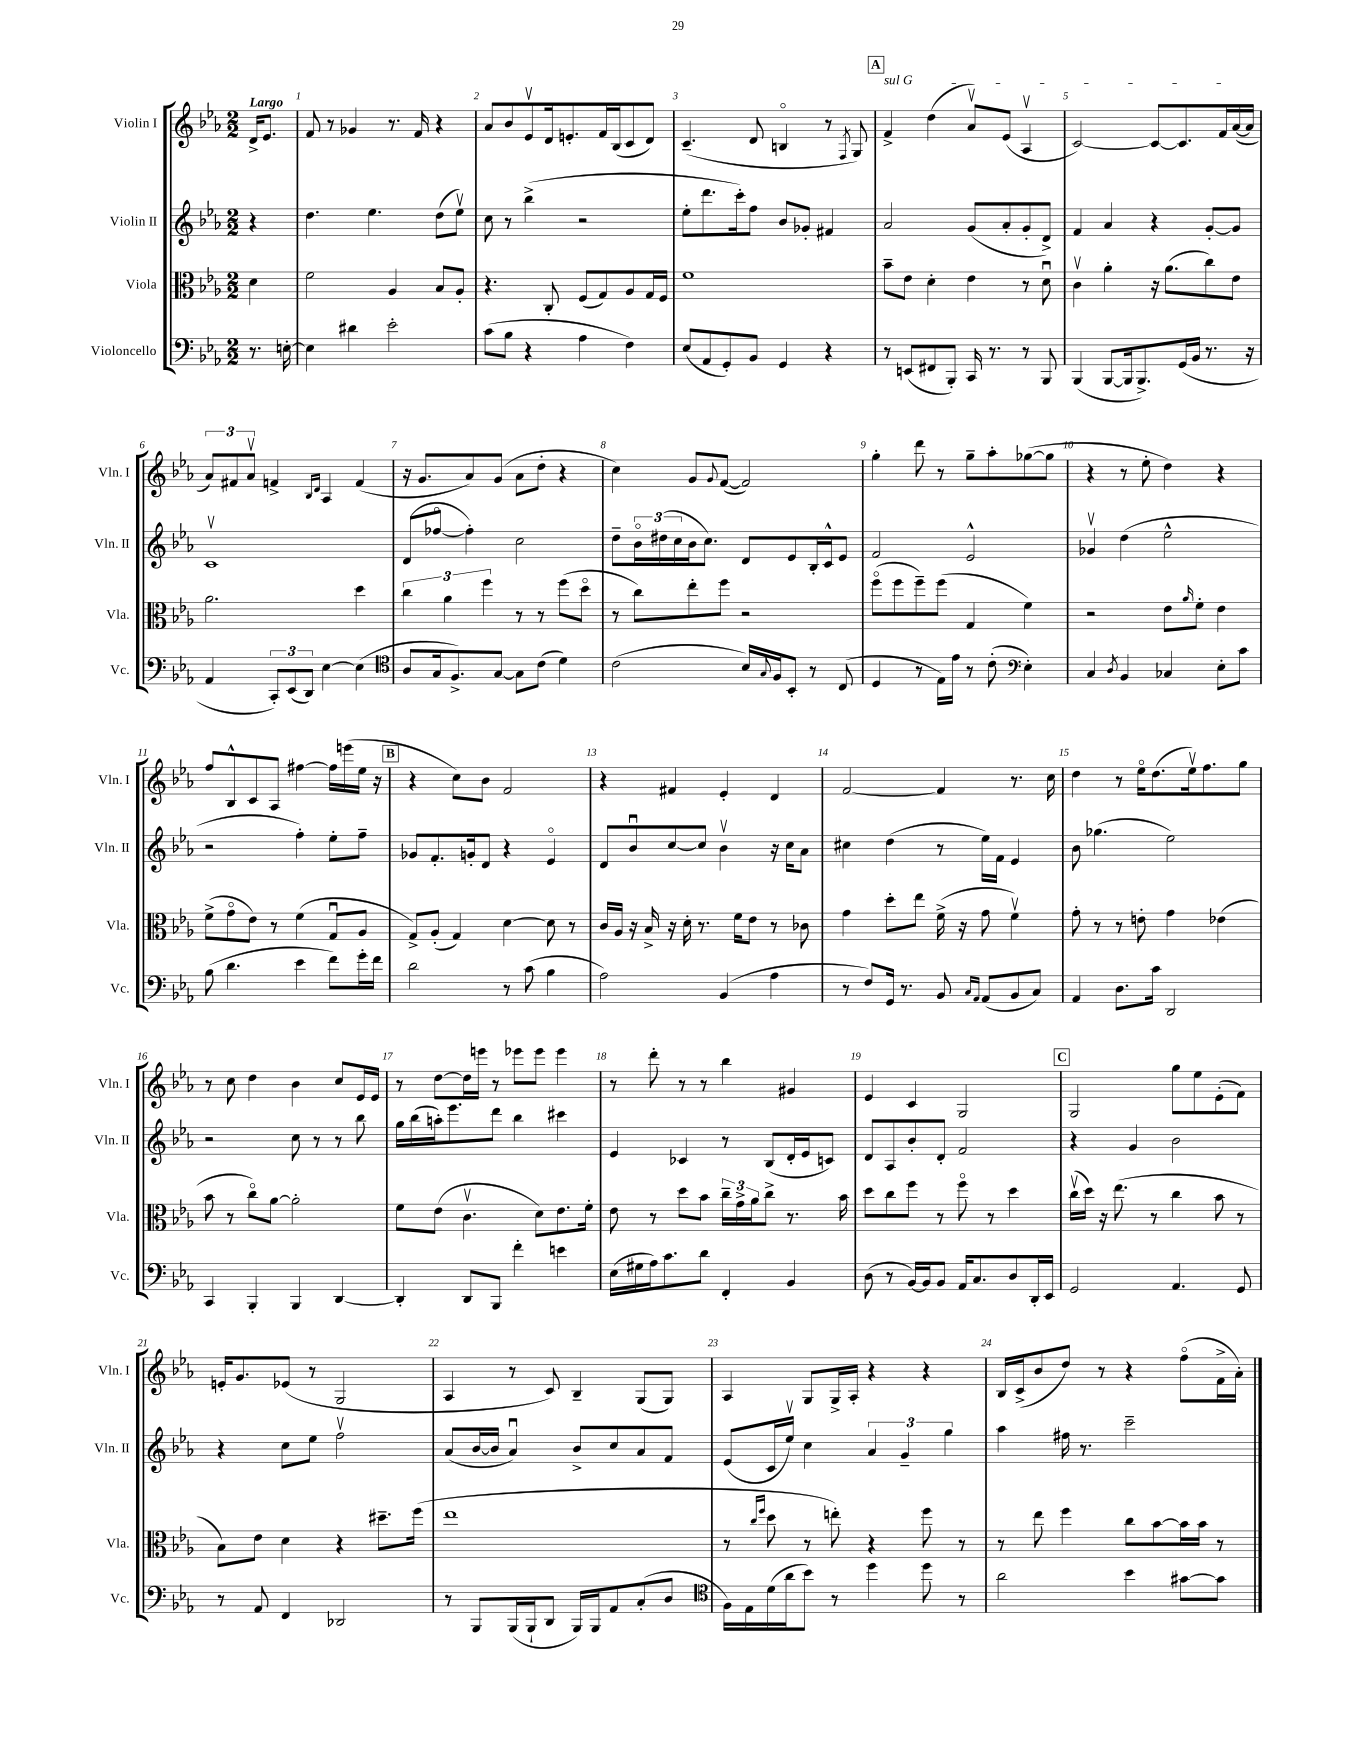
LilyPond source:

<<
\new StaffGroup <<
\new Staff = "s0" \with { instrumentName = "Violin I" shortInstrumentName = "Vln. I" } {
    \clef treble \key ees \major \numericTimeSignature \time 2/2 \partial 4 \tempo "Largo"
    d'16-> ees'8. |
    f'8 r8 ges'4 r8. f'16 r4 |
    aes'8 bes'8 ees'8\upbow d'16 e'8.-. f'16 bes16( c'8 d'8) |
    c'4.--( d'8 b4\flageolet r8 \acciaccatura { f8 } g8) |
    \mark \markup { \box "A" } \once \override TextSpanner.bound-details.left.text = \markup { \italic "sul G" } f'4->\startTextSpan d''4( aes'8\upbow) ees'8( aes4\upbow |
    c'2~) c'8~ c'8. f'16 aes'16~( aes'16\stopTextSpan |
    \tuplet 3/2 { aes'8) fis'8 aes'8\upbow } f'4-> \grace { bes16 d'16 } aes4 f'4( |
    r16 g'8. aes'8) g'8( aes'8 d''8-. r4 |
    c''4) g'8 \appoggiatura { g'8 } f'8~( f'2) |
    g''4-. d'''8 r8 g''8-- aes''8-. ges''8~( ges''8 |
    r4 r8 ees''8-. d''4) r4 |
    f''8 bes8-^ c'8 aes8 fis''4~ fis''16 e'''16( ees''16 r16 |
    \mark \markup { \box "B" } r4 c''8) bes'8 f'2 |
    r4 fis'4 ees'4-. d'4 |
    f'2~ f'4 r8. c''16 |
    d''4 r8 ees''16\flageolet d''8.( ees''16\upbow) f''8. g''8 |
    r8 c''8 d''4 bes'4 c''8 ees'16 ees'16 |
    r8 d''8~ d''16 e'''16 r8 ees'''8 ees'''8 ees'''4 |
    r8 d'''8-. r8 r8 bes''4 gis'4 |
    ees'4 c'4 g2 |
    \mark \markup { \box "C" } g2 g''8 ees''8 ees'8-.( f'8) |
    e'16-. g'8. ees'8( r8 g2 |
    aes4 r8 c'8) bes4-- g8( g8) |
    aes4 g8 g16-> aes16-. r4 r4 |
    bes16 c'16->( bes'8 d''8) r8 r4 f''8\flageolet( f'16-> aes'16-.) \bar "|." |
}
\new Staff = "s1" \with { instrumentName = "Violin II" shortInstrumentName = "Vln. II" } {
    \clef treble \key ees \major \numericTimeSignature \time 2/2 \partial 4
    r4 |
    d''4. ees''4. d''8( ees''8\upbow) |
    c''8 r8 bes''4->( r2 |
    ees''8-. d'''8. c'''16-.) f''8 bes'8 ges'8-. fis'4 |
    \mark \markup { \box "A" } aes'2 g'8( aes'8-. g'8-. d'8->) |
    f'4 aes'4 r4 g'8~-. g'8 |
    c'1\upbow |
    d'8( fes''8~\flageolet fes''4-.) c''2 |
    d''8-- \tuplet 3/2 { bes'16\flageolet dis''16( c''16 } bes'16 c''8.) d'8 ees'8 bes16-. c'16-^ ees'8 |
    f'2 ees'2-^ |
    ges'4\upbow d''4( ees''2-^ |
    r2 f''4-.) ees''8-. f''8-- |
    \mark \markup { \box "B" } ges'8 f'8.-. g'16-. d'8 r4 ees'4\flageolet |
    d'8 bes'8\downbow c''8~ c''8 bes'4\upbow r16 c''16 aes'8 |
    cis''4 d''4( r8 ees''16) f'16 ees'4 |
    bes'8 ges''4.( ees''2) |
    r2 c''8 r8 r8 bes''8 |
    g''16 bes''16( a''16-.) ees'''8. d'''8 bes''4 cis'''4 |
    ees'4 ces'4 r8 bes8( d'16-. ees'16 c'8) |
    d'8 aes8 bes'8-. d'8-. f'2 |
    \mark \markup { \box "C" } r4 g'4 bes'2 |
    r4 c''8 ees''8 f''2\upbow |
    aes'8( bes'16~ bes'16 aes'4\downbow) bes'8-> c''8 aes'8 f'8 |
    ees'8( c'16 ees''16\upbow) c''4 \tuplet 3/2 { aes'4 g'4-- g''4 } |
    aes''4 fis''16 r8. c'''2-- \bar "|." |
}
\new Staff = "s2" \with { instrumentName = "Viola" shortInstrumentName = "Vla." } {
    \clef alto \key ees \major \numericTimeSignature \time 2/2 \partial 4
    d'4 |
    f'2 aes4 bes8 aes8-. |
    r4. c8-. f8( g8) aes8 g16 f16 |
    f'1 |
    \mark \markup { \box "A" } bes'8-- ees'8 d'4-. ees'4 r8 d'8\downbow |
    c'4\upbow aes'4-. r16 aes'8.( c''8) ees'8 |
    aes'2. d''4 |
    \tuplet 3/2 { c''4 aes'4 f''4 } r8 r8 f''8( d''8\flageolet |
    r8 c''8) ees''8-. f''8 r2 |
    f''8\flageolet( f''8 f''8--) f''8( g4 f'4) |
    r2 ees'8 \grace { aes'16 } f'8-. ees'4 |
    f'8->( g'8\flageolet ees'8) r8 f'4( g8\downbow aes8 |
    \mark \markup { \box "B" } g8->) aes8-.( g4) d'4~ d'8 r8 |
    c'16 aes16 r16 bes16-> r16 d'16-. r8. f'16 ees'8 r8 ces'8 |
    g'4 d''8-. ees''8 f'16->( r16 g'8 f'4\upbow) |
    g'8-. r8 r8 e'8-. g'4 ees'4( |
    bes'8 r8 c''8\flageolet) aes'8~ aes'2-. |
    f'8 ees'8( c'4.\upbow d'8) ees'8. f'16-. |
    ees'8 r8 d''8 bes'8 \tuplet 3/2 { c''16-- g'16-> aes'16 } c''8-> r8. bes'16 |
    d''8 c''8 f''8 r8 f''8\flageolet r8 d''4 |
    \mark \markup { \box "C" } c''16\upbow( d''16) r16 ees''8.( r8 c''4 bes'8 r8 |
    bes8) ees'8 d'4 r4 dis''8.-- f''16( |
    ees''1 |
    r8 \grace { c''16 f''16 } d''8 r8 e''8-.) r4 f''8 r8 |
    r8 ees''8 f''4 c''8 bes'8~ bes'16 bes'16 r8 \bar "|." |
}
\new Staff = "s3" \with { instrumentName = "Violoncello" shortInstrumentName = "Vc." } {
    \clef bass \key ees \major \numericTimeSignature \time 2/2 \partial 4
    r8. e16~-. |
    e4 dis'4 ees'2-. |
    c'8( bes8 r4 aes4 f4) |
    ees8( aes,8 g,8-.) bes,8 g,4 r4 |
    \mark \markup { \box "A" } r8 e,8( fis,8 bes,,8-.) c,16 r8. r8 bes,,8 |
    bes,,4( bes,,8~ bes,,16 bes,,8.->) g,16( bes,16 r8. r16 |
    aes,4 \tuplet 3/2 { c,8-.) ees,8( d,8) } ees4~ ees4( |
    \clef tenor aes8 g16 f8.->) g8~ g8 c'8( d'4) |
    c'2( bes16) \appoggiatura { g8 } f16 bes,8-. r8 c8( |
    d4 r8 ees16) ees'16 r8 c'8-.( \clef bass ees4-.) |
    c4 \acciaccatura { d8 } bes,4 ces4 ees8-. c'8 |
    bes8( d'4. ees'4 f'8) g'16-. f'16 |
    \mark \markup { \box "B" } d'2 r8 c'8( bes4 |
    aes2) bes,4( aes4 |
    r8 f8) g,16 r8. bes,8 \grace { c16 aes,16 } aes,8( bes,8 c8) |
    aes,4 d8. c'16 d,2 |
    c,4 bes,,4-. bes,,4 d,4~ |
    d,4-. d,8 bes,,8 f'4-. e'4 |
    ees16( gis16 aes16) c'8. d'8 f,4-. bes,4 |
    d8( r8 bes,16~) bes,16 bes,8 aes,16 c8. d8 d,16-. ees,16 |
    \mark \markup { \box "C" } g,2 aes,4. g,8 |
    r8 aes,8 f,4 des,2 |
    r8 bes,,8 bes,,16( bes,,16-! d,8 bes,,16) bes,,16 aes,8 c8-.( d8 |
    \clef tenor f16) ees16 d'16( aes'16 bes'8) r8 d''4 d''8 r8 |
    aes'2 bes'4 gis'8~ gis'8 \bar "|." |
}
>>
>>
\layout { \context { \Score \override BarNumber.break-visibility = ##(#f #t #t) barNumberVisibility = #all-bar-numbers-visible } }
